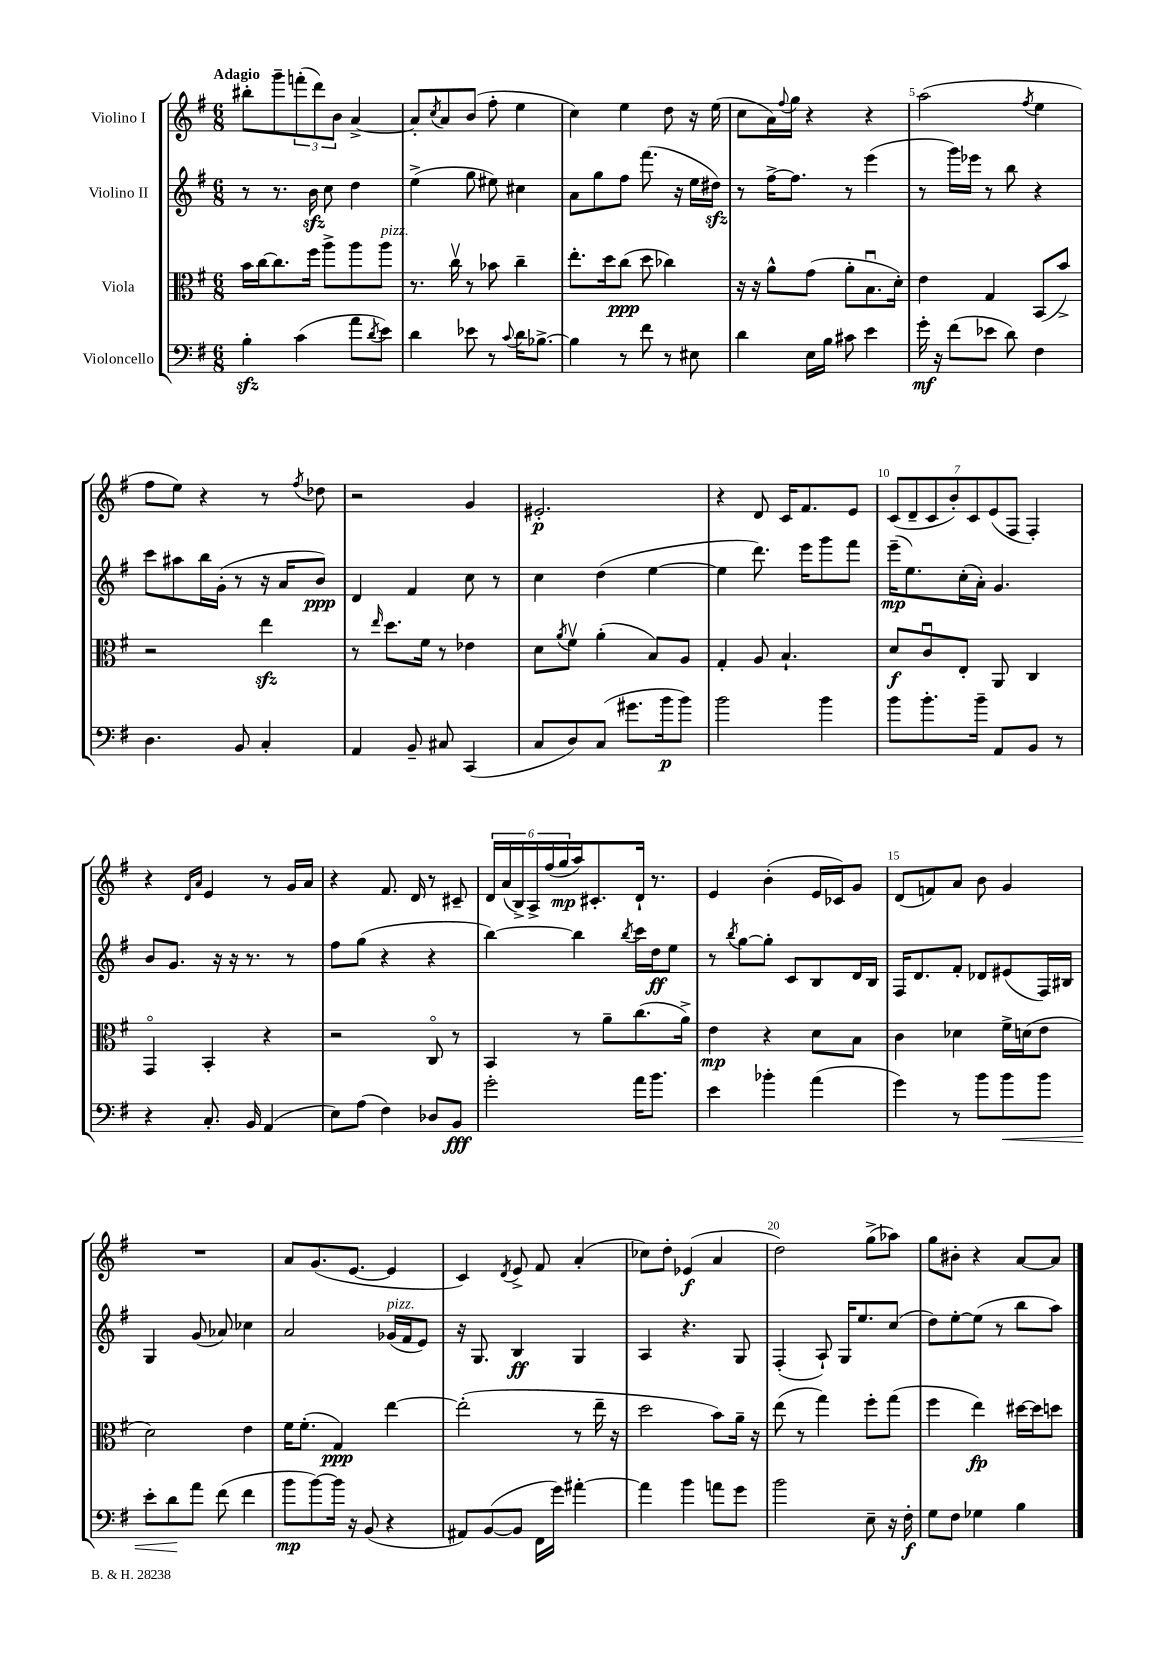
<<
\new StaffGroup <<
\new Staff = "s0" \with { instrumentName = "Violino I" } {
    \clef treble \key g \major \numericTimeSignature \time 6/8 \tempo "Adagio"
    bis''8-. g'''8-- \tuplet 3/2 { f'''8-.( d'''8) b'8 } a'4~-> |
    a'8-. \acciaccatura { c''8 } a'8 b'8( fis''8-. e''4 |
    c''4) e''4 d''8 r16 e''16( |
    c''8 a'16) \appoggiatura { fis''8 } g''16 r4 r4 |
    a''2( \acciaccatura { fis''8 } e''4 |
    fis''8 e''8) r4 r8 \acciaccatura { fis''8 } des''8 |
    r2 g'4 |
    eis'2.-.\p |
    r4 d'8 c'16 fis'8. e'8 |
    \tuplet 7/4 { c'8( d'8-- c'8 b'8-.) c'8 e'8( fis8 } fis4-.) |
    r4 \grace { d'16 a'16 } e'4 r8 g'16 a'16 |
    r4 fis'8. d'16 r8 cis'8-- |
    \tuplet 6/4 { d'16 a'16( b16->) a16-> fis''16( g''16\mp } a''16) cis'8.-. d'16-! r8. |
    e'4 b'4-.( e'16 ces'16) g'8 |
    d'8( f'8) a'8 b'8 g'4 |
    R2. |
    a'8 g'8.( e'8.~ e'4 |
    c'4) \acciaccatura { d'8 } e'8-> fis'8 a'4-.( |
    ces''8) d''8-. ees'4\f( a'4 |
    d''2) g''8->( aes''8) |
    g''8 bis'8-. r4 a'8~ a'8 \bar "|." |
}
\new Staff = "s1" \with { instrumentName = "Violino II" } {
    \clef treble \key g \major \numericTimeSignature \time 6/8
    r8 r8. b'16\sfz c''8 d''4 |
    e''4->( g''8 eis''8) cis''4 |
    a'8 g''8 fis''8 fis'''8.( r16 e''16 dis''16\sfz) |
    r8 fis''16~-> fis''8. r8 e'''4( |
    r8 g'''16) ees'''16 r8 b''8 r4 |
    c'''8 ais''8 b''16 g'16-.( r8 r16 a'16 b'8\ppp) |
    d'4 fis'4 c''8 r8 |
    c''4 d''4( e''4~ |
    e''4 d'''8.) e'''16 g'''8 fis'''8 |
    e'''16--\mp( e''8.) c''16-.( a'16-.) g'4. |
    b'8 g'8. r16 r16 r8. r8 |
    fis''8 g''8( r4 r4 |
    b''4~) b''4 \acciaccatura { b''8 } c'''16 d''16\ff e''8 |
    r8 \acciaccatura { b''8 } g''8~ g''8-. c'8 b8 d'16 b16 |
    fis16 d'8. fis'8-. des'8 eis'8( fis16) bis16 |
    g4 g'8( aes'8) ces''4 |
    a'2 ges'16^\markup { \italic "pizz." }( fis'16 e'8) |
    r16 g8. b4\ff g4 |
    a4 r4. g8 |
    fis4-.( a8-!) g16 e''8. c''8( |
    d''8) e''8~-. e''8( r8 b''8 a''8) \bar "|." |
}
\new Staff = "s2" \with { instrumentName = "Viola" } {
    \clef alto \key g \major \numericTimeSignature \time 6/8
    b'16 c''16~ c''8. fis''16 a''8-> a''8 a''8^\markup { \italic "pizz." } |
    r8. c''16\upbow r8 bes'8 c''4-- |
    e''8.-. d''16 c''8\ppp( d''8 ces''4) |
    r16 r16 a'8-^ g'8( a'8-. b8.\downbow d'16-.) |
    e'4 g4 b,8( b'8->) |
    r2 e''4\sfz |
    r8 \grace { e''16 } d''8. fis'16 r8 ees'4 |
    d'8 \acciaccatura { a'8 } fis'8\upbow a'4-.( b8) a8 |
    g4-. a8 b4.-! |
    d'8\f c'8\downbow e8-. a,8 c4 |
    g,4\flageolet b,4-. r4 |
    r2 c8\flageolet r8 |
    b,4 r8 a'8-- c''8.( a'16->) |
    e'4\mp r4 d'8 b8 |
    c'4 des'4 fis'16-> d'16( e'8 |
    d'2) e'4 |
    fis'16 fis'8.-.( g4\ppp) e''4~ |
    e''2-.( r8 e''16-- r16 |
    d''2 b'8) a'16-- r16 |
    e''8( r8 g''4) fis''8-. g''8( |
    fis''4 e''4\fp) dis''16~ dis''16 d''8 \bar "|." |
}
\new Staff = "s3" \with { instrumentName = "Violoncello" } {
    \clef bass \key g \major \numericTimeSignature \time 6/8
    b4-.\sfz c'4( a'8 \acciaccatura { d'8 } e'8) |
    d'4 ees'8 r8 \appoggiatura { c'8 } d'16 bes8.~-> |
    bes4 r8 fis'8 r8 eis8 |
    d'4 e16 b16 cis'8 e'4 |
    g'16-.\mf r16 fis'8( ees'8 d'8) fis4 |
    d4. b,8 c4-. |
    a,4 b,8-- cis8 c,4( |
    c8 d8) c8( gis'8. b'16\p b'8) |
    b'2 b'4 |
    b'8 b'8.-. b'16-- a,8 b,8 r8 |
    r4 c8.-. b,16 a,4( |
    e8) a8( fis4) des8 b,8\fff |
    g'2-. a'16 b'8. |
    e'4 bes'4-. a'4( |
    g'4) r8 b'8 b'8\< b'8 |
    e'8-. d'8\! a'8 fis'8( fis'4 |
    b'8\mp b'8~) b'16 r16 b,8( r4 |
    ais,8) b,8~( b,8 fis,16 g'16) ais'4~-. |
    ais'4 b'4 a'8 g'8 |
    b'2 e8-- r16 fis16-.\f |
    g8 fis8 ges4 b4 \bar "|." |
}
>>
>>
\layout { \context { \Score \override BarNumber.break-visibility = ##(#f #t #t) barNumberVisibility = #(every-nth-bar-number-visible 5) } }
